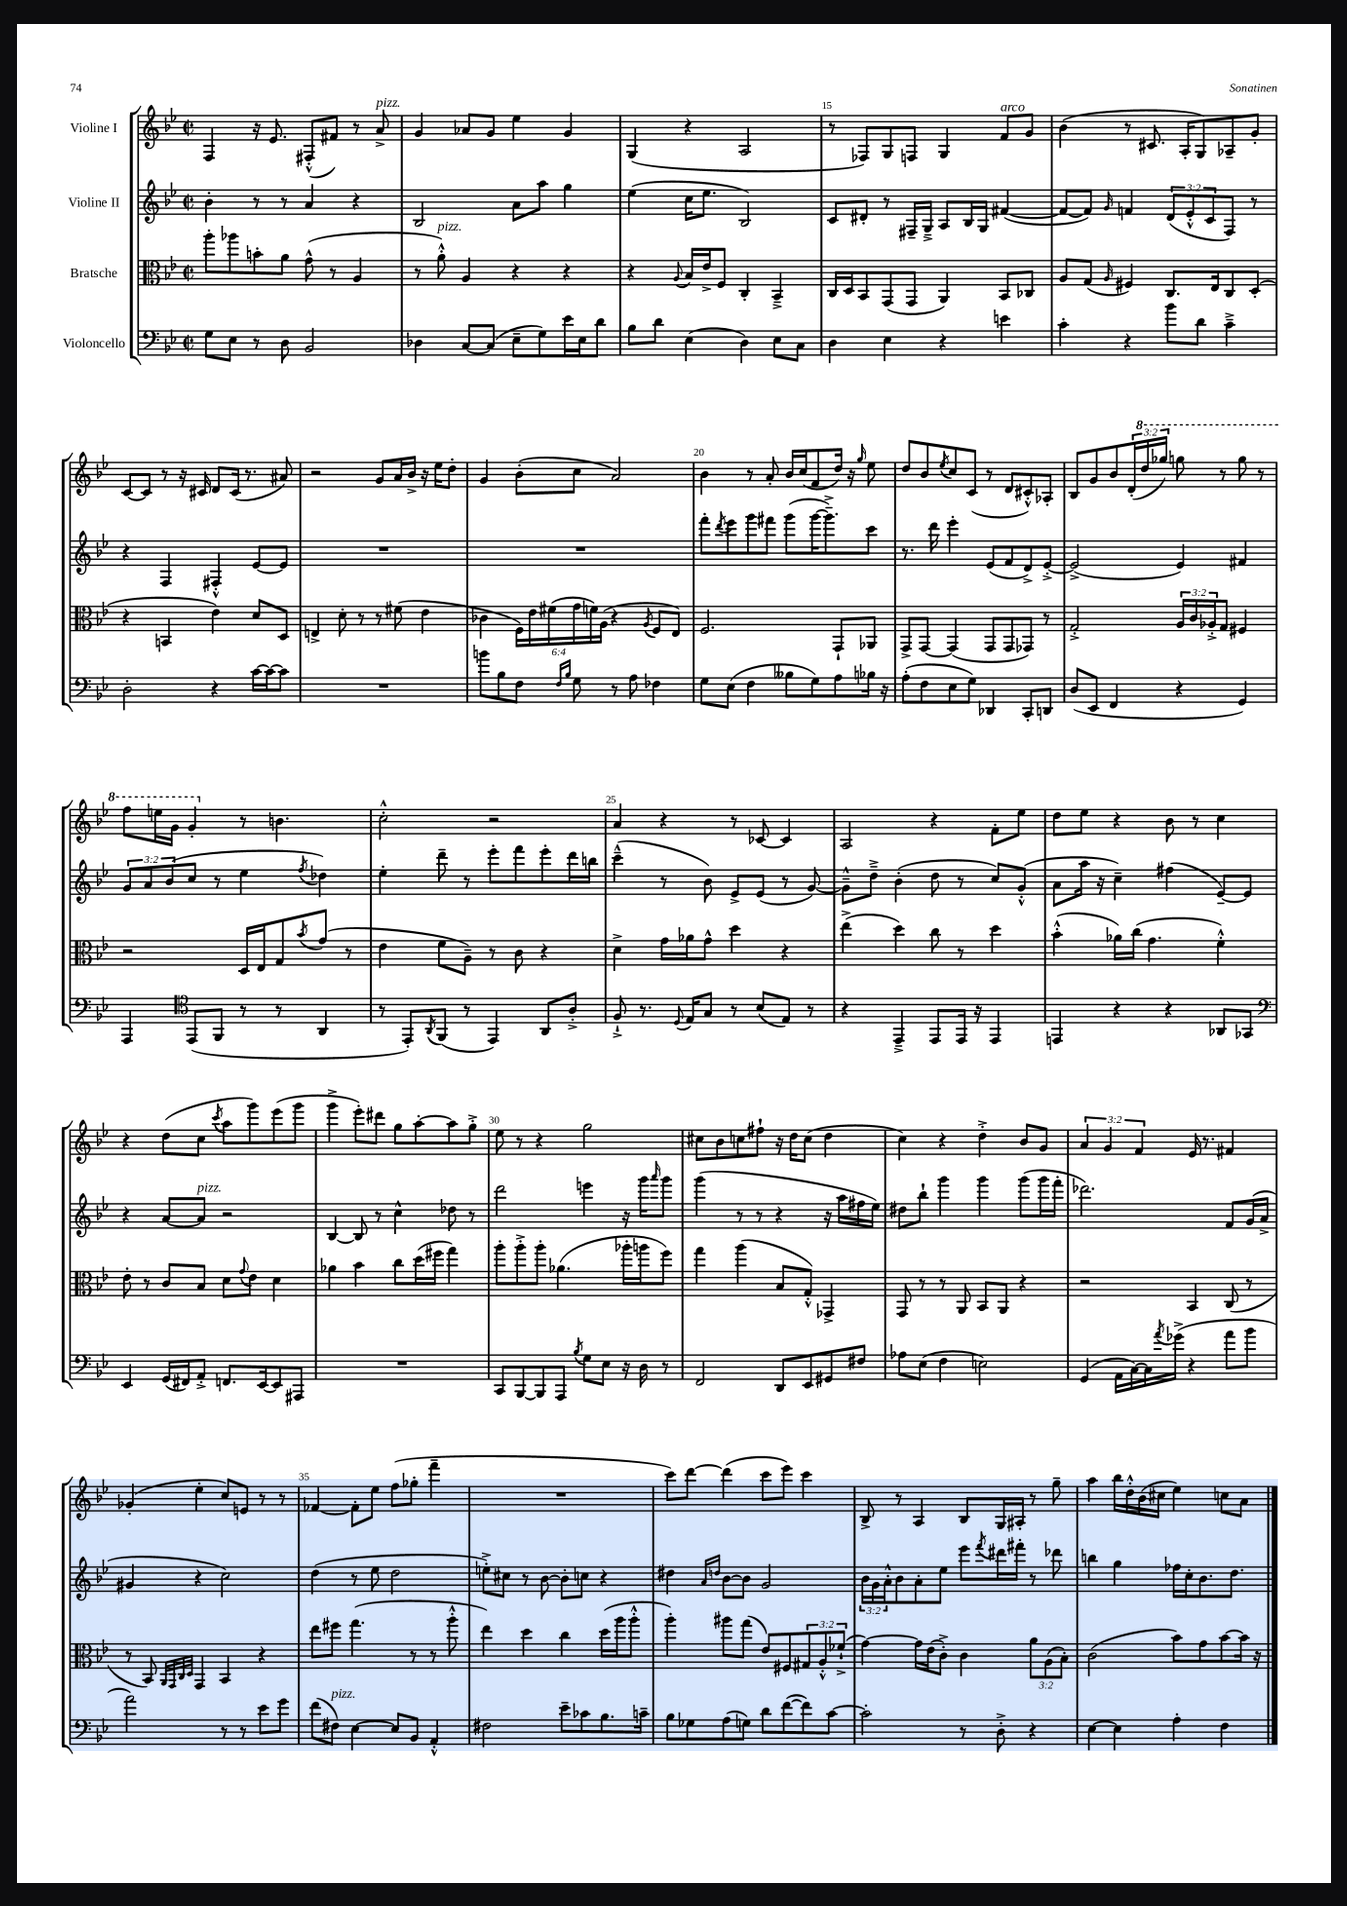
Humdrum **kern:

**kern	**kern	**kern	**kern
*staff4	*staff3	*staff2	*staff1
*clefF4	*clefC3	*clefG2	*clefG2
*k[b-e-]	*k[b-e-]	*k[b-e-]	*k[b-e-]
*M2/2	*M2/2	*M2/2	*M2/2
*met(c|)	*met(c|)	*met(c|)	*met(c|)
8G	8aa'	4b-'	4F
8E-	8aa-	.	.
8r	8b'	8r	16r
.	.	.	8.e-
8D	8a	8r	.
2BB-	(8g^^	4a	(8F#'^^
.	8r	.	8f#)
.	4A	4r	8r
.	.	.	8a^
=	=	=	=
4D-	8r	2B-	4g
.	8a'^^)	.	.
[8C	4A	.	8a-
(8C]	.	.	8g
8E-~	4r	8a	4ee-
8G)	.	8aa	.
16e-	4r	4gg	4g
16E-	.	.	.
8d	.	.	.
=	=	=	=
8B-	4r	(4ee-	(4G
8d	.	.	.
.	8qqA	.	.
(4E-	16B-	16cc	4r
.	16e-^	8.ee-	.
.	8F	.	.
4D)	4C'	2B-)	2A
8E-	4BB-~^	.	.
8C	.	.	.
=	=	=	=
4D	16C	8c	8r
.	16D	.	.
.	8BB-	8d#'	8F-)
4E-	(8GG	8r	8G
.	8GG	16F#~	8F
.	.	16G~^	.
4r	4AA)	8A	4G
.	.	16B-	.
.	.	16G	.
4e	8BB-	([4f#	8f
.	8C-	.	8g
=	=	=	=
4c'	8A	8f#_	(4b-
.	(8G	8f#])	.
.	16qqA	16qqg	.
4r	4F#)	4f	8r
.	.	.	8.c#
8b-	8.C	(12d	.
.	.	.	16A'
.	.	12e-'^^	.
8d	.	.	8G)
.	.	12c	.
.	16E-	.	.
4c~^	8C	8F)	8A-~
.	(8D'	8r	8g'
=	=	=	=
2D'	4r	4r	[8c
.	.	.	8c]
.	4BB	4F	8r
.	.	.	16r
.	.	.	16c#
4r	4e-)	4F#'^^	8d
.	.	.	(16c#
.	.	.	8.r
[16c	8d	[8e-	.
16c_	.	.	.
8c]	8D	8e-]	8a#)
=	=	=	=
1r	4E^	1r	2r
.	8d'	.	.
.	8r	.	.
.	8r	.	8g
.	(8f#	.	16a
.	.	.	16b-^
.	4e-	.	16r
.	.	.	16ee-
.	.	.	8dd'
=	=	=	=
8b	4c-	1r	4g
8B-	.	.	.
8F	24F)	.	(8b-'
.	24e-	.	.
.	(24f#	.	.
16qqF	.	.	.
16qqB-	.	.	.
8G	24g	.	8cc
.	24f)	.	.
.	(24A	.	.
8r	4r	.	2a)
8A	.	.	.
.	8qA	.	.
4F-	8F	.	.
.	8E-)	.	.
=	=	=	=
8G	2.F	8fff'	4b-
.	.	8qddd	.
(8E-	.	8eee-	.
4F	.	8ggg	8r
.	.	8fff#	8a'
8B--	.	(8ggg	16b-
.	.	.	(16cc
8G)	.	[16ggg	8f
.	.	8.ggg~^])	.
8A	8GG`	.	16dd)
.	.	.	16r
.	.	.	16qqgg
16B-	8AA-	8ccc	8ee-
16r	.	.	.
=	=	=	=
(8A'	8GG^	8.r	8dd
8F	[8GG	.	8b-
.	.	16ddd	.
.	.	.	8qee-
8E-	(4GG]	4eee-'	8cc
8G)	.	.	(8c
4DD-	8GG	(8e-	8r
.	8GG	8f	8d
8CC'	8GG-)	8d^)	8c#'^^)
8DD	8r	[8e-'^	8A-'
=	=	=	=
(8D	2G'^	(2e-^]	8B-
8EE-	.	.	8g
4FF	.	.	8b-
.	.	.	(24d'
.	.	.	24ddd
.	.	.	24ggg-)
4r	24A	4e-)	8ggg
.	24c	.	.
.	24A-'^	.	.
.	8G	.	8r
4GG)	4F#	4f#	8ggg
.	.	.	8r
=	=	=	=
4AAA	2r	12g	8fff
.	.	12a	.
.	.	.	16eee
.	.	(12b-	.
.	.	.	16gg
*clefC4	*	*	*
(8EE-	.	8cc	4gg'
8FF	.	8r	.
8r	16D	4ee-	8r
.	16E-	.	.
8r	8G	.	4.b
.	8qb-	8qff	.
4AA	(8g	4dd-)	.
.	8r	.	.
=	=	=	=
8r	4e-	4ee-'	2cc'^^
8EE-')	.	.	.
8qAA	.	.	.
(8FF	8f	8ddd~	.
8r	8A~)	8r	.
4EE-)	8r	8eee-'	2r
.	8c	8fff	.
8AA	4r	8eee-'	.
8A'^	.	16ddd	.
.	.	16bb	.
=	=	=	=
8F`^	4d^	(4ccc~^^	4a
8.r	.	.	.
.	16g	8r	4r
8qqD	.	.	.
16E-	16a-	.	.
8G	8g^^	8b-)	.
8r	4dd	8e-^	8r
(8B-	.	(8e-	[8c-
8E-)	4r	8r	4c-]
8r	.	[8g)	.
=	=	=	=
4r	(4ee-^	8g~^^]	2A
.	.	8dd~^	.
4EE-~^	4dd)	(4b-'	.
8EE-	8cc	8dd	4r
16EE-	8r	8r	.
16r	.	.	.
4EE-	4dd	8cc)	8f'
.	.	(8g'^^	8ee-
=	=	=	=
4EE	(4b-'^^	8a	8dd
.	.	16aa	8ee-
.	.	16r	.
4r	16a-)	4cc~)	4r
.	(16cc	.	.
.	4.g	.	.
4r	.	(4ff#	8b-
.	.	.	8r
8AA-	4f'^^)	[8e-~)	4cc
8GG-	.	8e-]	.
=	=	=	=
*clefF4	*	*	*
4EE-	8e-'	4r	4r
.	8r	.	.
(16GG	8c	[8a	(8dd
16FF#)	.	.	.
8AA'^	8B-	8a]	8cc
.	.	.	8qccc
8.FF	8d	2r	8aa
.	8qqg	.	.
.	8e-	.	8ggg)
[16EE-	.	.	.
8EE-]	4d	.	(8eee-
8AAA#	.	.	8ggg
=	=	=	=
1r	4a-	[4B-	4ggg^
.	4b-	8B-]	8eee-')
.	.	8r	8ddd#
.	8cc	4cc^^	8gg
.	(16dd	.	[8aa'
.	16ff#	.	.
.	4gg)	8dd-	8aa]
.	.	8r	8gg'^
=	=	=	=
8CC	8aa'	2ddd	8ee-
[8BBB-	8aa'^	.	8r
8BBB-]	8aa'	.	4r
8AAA	(4.a-	.	.
8qB-	.	.	.
8G	.	4eee	2gg
8E-	.	.	.
16r	16aa-'	16r	.
16D	16aa	16ggg	.
.	.	16qqaaa	.
8r	8ff)	8ggg	.
=	=	=	=
2FF	4gg	(4ggg	8cc#
.	.	.	8b-
.	(4aa	8r	8cc
.	.	8r	8ff#`
8DD	8B-	4r	16r
.	.	.	16dd
8EE-	8G'^^)	.	(8cc
8GG#	4GG-^	16r	4dd
.	.	16aa	.
8F#	.	16ff#	.
.	.	16ee-)	.
=	=	=	=
8A-	8GG	8dd#	4cc)
(8E-	8r	8bb-`	.
4F	8r	4ggg	4r
.	8AA	.	.
2E)	8BB-	4ggg	4dd'^
.	8AA	.	.
.	4r	(8ggg	8b-
.	.	16ggg	8g
.	.	16fff'	.
=	=	=	=
(4GG	2r	2.ddd-)	6a
.	.	.	6g
16AA	.	.	.
[16C)	.	.	.
.	.	.	6f
16C]	.	.	.
8qa	.	.	.
(16g-^	.	.	.
4r	4BB-	.	16e-
.	.	.	8.r
8a	(8C	8f	4f#
8b-	8r	(16g	.
.	.	16a^	.
=	=	=	=
2a)	8r	4g#	(4g-'
.	8BB-)	.	.
.	32qqAA	.	.
.	32qqGG	.	.
.	32qqC	.	.
.	32qqD	.	.
.	4GG	4r	4ee-'
8r	4BB-	2cc)	8cc)
8r	.	.	8e
8e-	4r	.	8r
8g	.	.	8r
=	=	=	=
(8f	8ee-	(4dd	[4f-
8F#)	8ff#	.	.
[4E-	(4.gg	8r	8f-']
.	.	8ee-	8ee-
8E-]	.	2dd	(8ff
8BB-	8r	.	8gg-'
4AA'^^	8r	.	4fff~
.	8aa'^^	.	.
=	=	=	=
2F#	4ee-)	8ee'^)	1r
.	.	8cc#	.
.	4dd	8r	.
.	.	[8b-	.
8e-~	4cc	8b-']	.
8c-	.	8cc	.
8.B-	(16dd	4r	.
.	16aa	.	.
.	8aa'^^	.	.
16c~	.	.	.
=	=	=	=
8B-	4aa')	4dd#	8ccc)
8G-	.	.	[8ddd
.	.	16qqa	.
.	.	16qqdd	.
(8A	8aa#	[8b-	(4ddd]
8G)	(8gg	8b-]	.
8d	8e-)	2g	8ccc
([8f	8F#	.	8eee-)
8f])	12G#	.	4ccc
.	12A'^^	.	.
[8c	.	.	.
.	(12f-`^	.	.
=	=	=	=
2c']	[4g)	24b-	8B-^
.	.	24g	.
.	.	24a'^^	.
.	.	8b-	8r
.	16g]	8a'	4A
.	(16e-	.	.
.	8c'^)	8ee-	.
8r	4c	8eee-	8B-
.	.	8qfff	.
8D'^	.	16ddd#	16G
.	.	16fff#'	16A#'
4r	12a	8r	8r
.	(12A	.	.
.	.	8ddd-	8gg~
.	12B-')	.	.
=	=	=	=
[4E-	(2c	4bb	4aa
4E-]	.	4gg	16bb-
.	.	.	16dd'^^
.	.	.	(16b-
.	.	.	16cc#
4A'	8b-)	16ff-	4ee-)
.	.	16cc'	.
.	8g	8.b-	.
4F	[8b-	.	8cc
.	.	8.dd	.
.	16b-]	.	8a
.	16r	.	.
==	==	==	==
*-	*-	*-	*-
